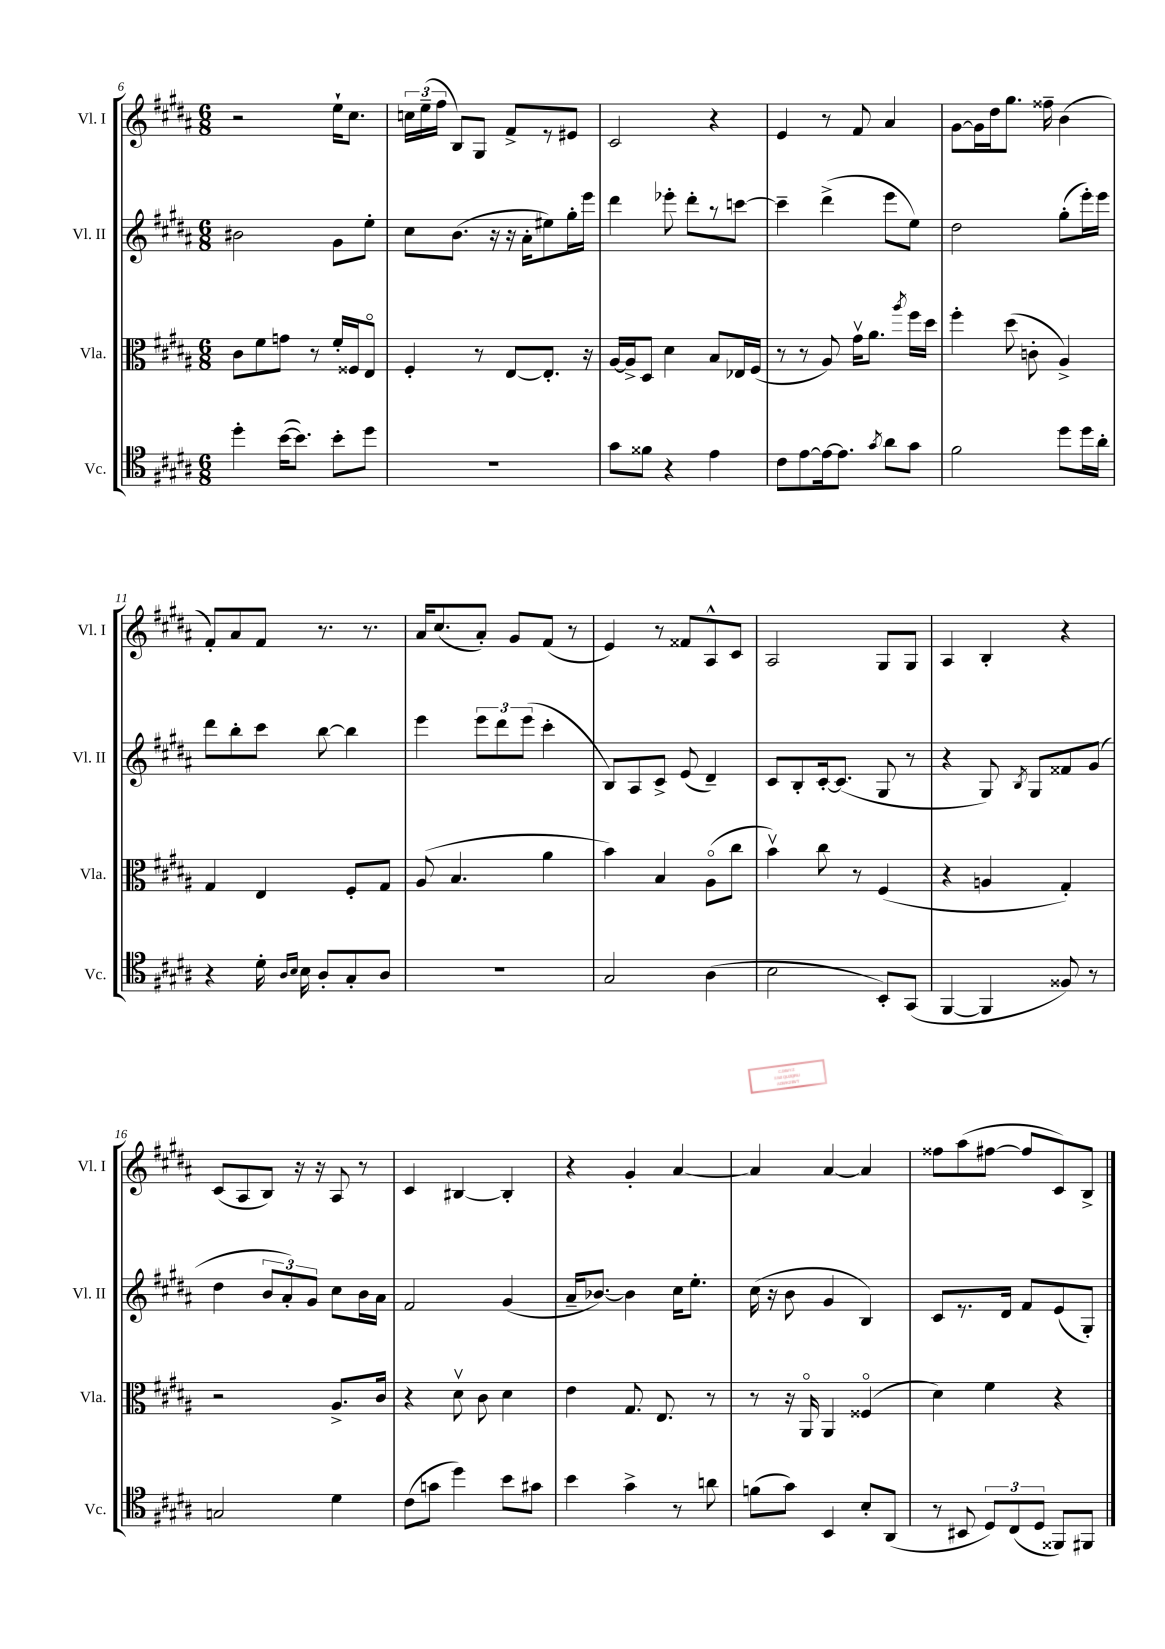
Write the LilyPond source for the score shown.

<<
\new StaffGroup <<
\new Staff = "s0" \with { instrumentName = "Vl. I" shortInstrumentName = "Vl. I" } {
    \clef treble \key b \major \numericTimeSignature \time 6/8
    \autoBeamOff r2 e''16[-! cis''8.] |
    \tuplet 3/2 { c''16[ e''16--( fis''16] } b8[) gis8] fis'8[-> r8 eis'8] |
    cis'2 r4 |
    e'4 r8 fis'8 ais'4 |
    gis'8[~ gis'16 dis''16 gis''8.] fisis''16-- b'4( |
    fis'8[-.) ais'8 fis'8] r8. r8. |
    ais'16[ cis''8.( ais'8]-.) gis'8[ fis'8]( r8 |
    e'4) r8 fisis'8[ ais8-^ cis'8] |
    ais2 gis8[ gis8] |
    ais4 b4-. r4 |
    cis'8[( ais8 b8]) r16 r16 ais8 r8 |
    cis'4 bis4~ bis4-. |
    r4 gis'4-. ais'4~ |
    ais'4 ais'4~ ais'4 |
    fisis''8[ ais''8( fis''8]~ fis''8[ cis'8) b8]-> \bar "|." |
}
\new Staff = "s1" \with { instrumentName = "Vl. II" shortInstrumentName = "Vl. II" } {
    \clef treble \key b \major \numericTimeSignature \time 6/8
    \autoBeamOff bis'2 gis'8[ e''8]-. |
    cis''8[ b'8.]( r16 r16 ais'16[-. eis''8) gis''16-. e'''16] |
    dis'''4 ees'''8-. dis'''8[-. r8 c'''8]~ |
    c'''4-- dis'''4->( e'''8[ e''8]) |
    dis''2 gis''8[-.( e'''16-.) e'''16] |
    dis'''8[ b''8-. cis'''8] b''8~ b''4 |
    e'''4 \tuplet 3/2 { e'''8[ dis'''8 e'''8]( } cis'''4-. |
    b8[) ais8 cis'8]-> e'8( dis'4--) |
    cis'8[ b8-. cis'16~-. cis'8.]( gis8 r8 |
    r4 gis8) \acciaccatura { b8 } gis8[ fisis'8 gis'8]( |
    dis''4 \tuplet 3/2 { b'8[ ais'8-.) gis'8] } cis''8[ b'16 ais'16] |
    fis'2 gis'4( |
    ais'16[-- bes'8.]~) bes'4 cis''16[ e''8.]-. |
    cis''16( r16 b'8 gis'4 b4) |
    cis'8[ r8. dis'16] fis'8[ e'8( gis8]-.) \bar "|." |
}
\new Staff = "s2" \with { instrumentName = "Vla." shortInstrumentName = "Vla." } {
    \clef alto \key b \major \numericTimeSignature \time 6/8
    \autoBeamOff cis'8[ fis'8 g'8] r8 fis'16[-. fisis16 e8]\flageolet |
    fis4-. r8 e8[~ e8.]-. r16 |
    ais16[~ ais16-> dis8] dis'4 b8[ ees16 fis16]( |
    r8 r8 ais8) gis'16[\upbow ais'8.] \acciaccatura { ais''8 } fis''16[ dis''16] |
    fis''4-. dis''8( c'8-. ais4->) |
    gis4 e4 fis8[-. gis8] |
    ais8( b4. ais'4 |
    b'4) b4 ais8[\flageolet( cis''8] |
    b'4\upbow) cis''8 r8 fis4( |
    r4 a4 gis4-.) |
    r2 ais8.[-> cis'16] |
    r4 dis'8\upbow cis'8 dis'4 |
    e'4 gis8. e8. r8 |
    r8 r16 ais,16\flageolet ais,4 fisis4\flageolet( |
    dis'4) fis'4 r4 \bar "|." |
}
\new Staff = "s3" \with { instrumentName = "Vc." shortInstrumentName = "Vc." } {
    \clef tenor \key b \major \numericTimeSignature \time 6/8
    \autoBeamOff dis''4-. b'16[~( b'8.]) b'8[-. dis''8] |
    R2. |
    gis'8[ fisis'8] r4 e'4 |
    cis'8[ e'8~ e'16~ e'8.] \acciaccatura { gis'8 } ais'8[ gis'8] |
    fis'2 dis''8[ dis''16 ais'16]-. |
    r4 dis'16-. \grace { ais16[ b16] } b16 ais8[-. gis8-. ais8] |
    R2. |
    gis2 ais4( |
    b2 b,8[-.) gis,8]( |
    fis,4~ fis,4 fisis8) r8 |
    g2 dis'4 |
    cis'8[( g'8] dis''4) b'8[ gis'8] |
    b'4 gis'4-> r8 a'8 |
    f'8[( gis'8]) b,4 b8[-. ais,8]( |
    r8 bis,8 \tuplet 3/2 { dis8[) cis8( dis8] } fisis,8[) fis,8] \bar "|." |
}
>>
>>
\layout { \context { \Score currentBarNumber = #6 } }
